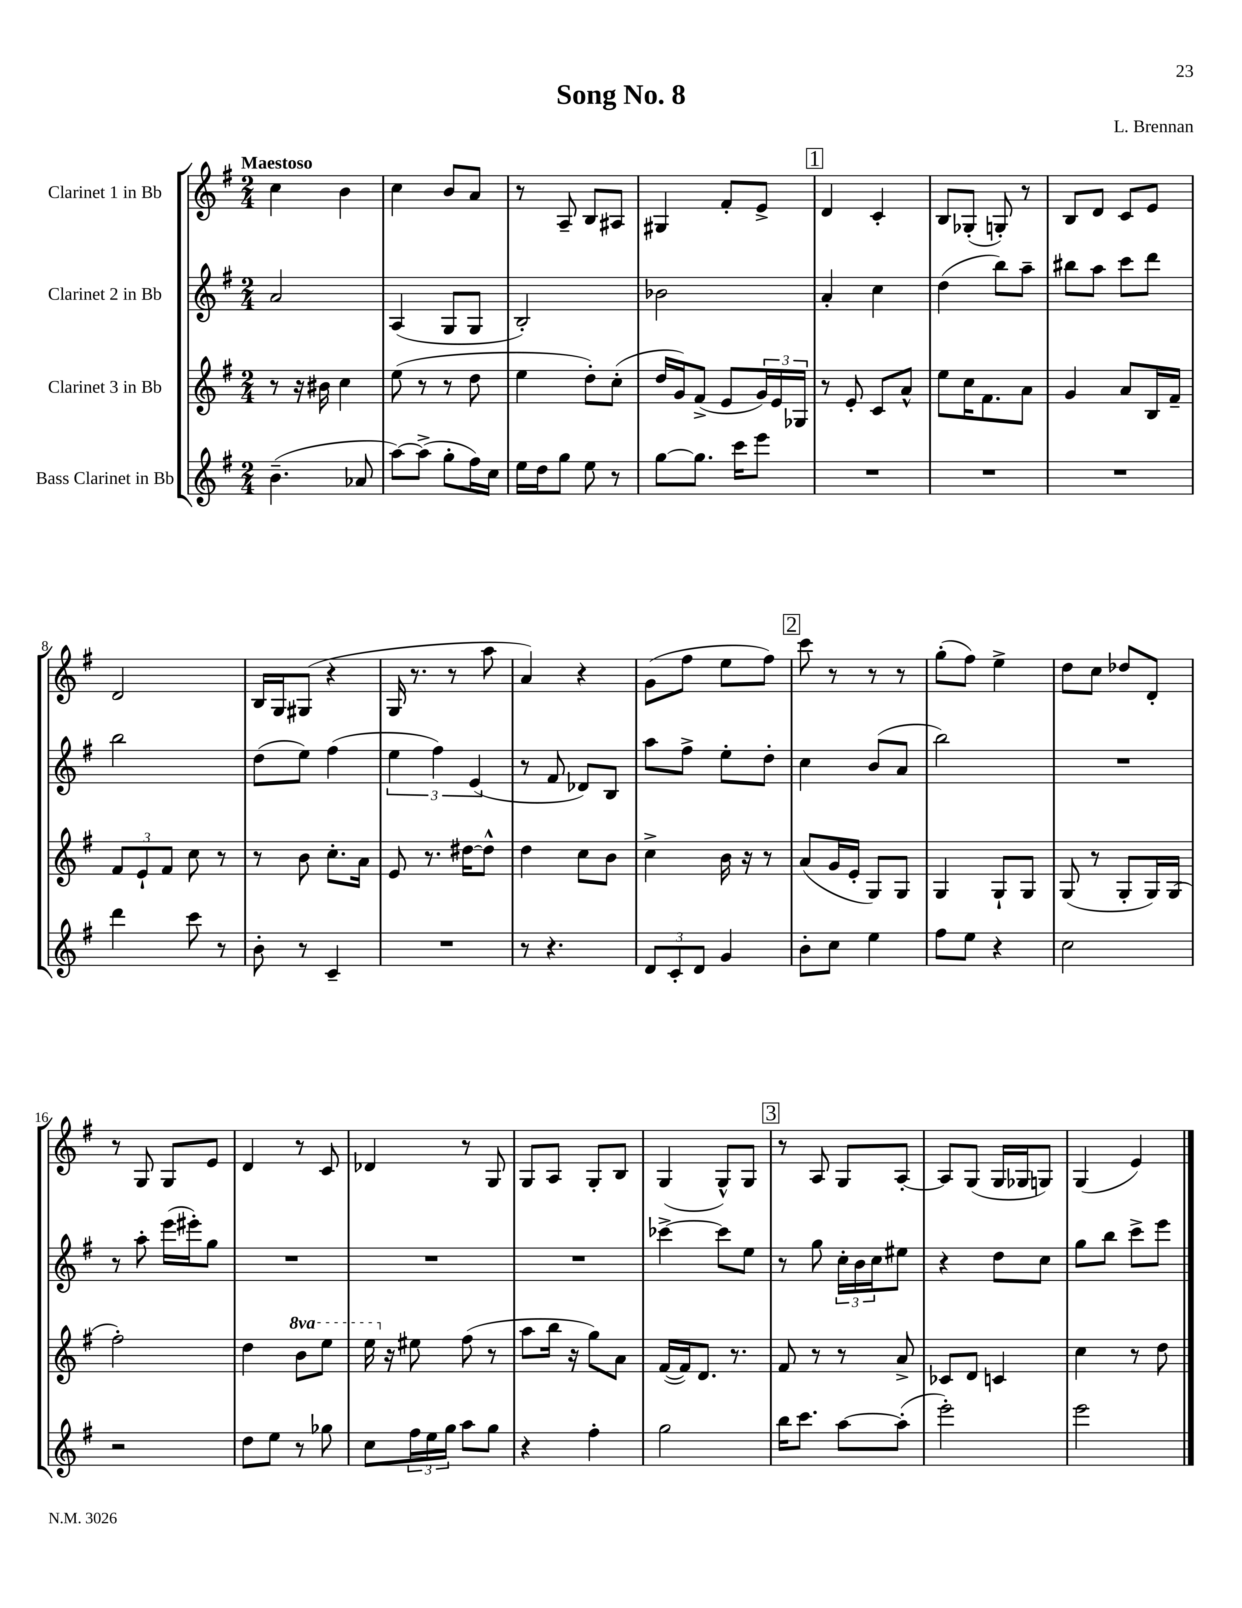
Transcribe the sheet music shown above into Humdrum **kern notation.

**kern	**kern	**kern	**kern
*staff4	*staff3	*staff2	*staff1
*clefG2	*clefG2	*clefG2	*clefG2
*k[f#]	*k[f#]	*k[f#]	*k[f#]
*M2/4	*M2/4	*M2/4	*M2/4
(4.b~	8r	2a	4cc
.	16r	.	.
.	16b#	.	.
.	4cc	.	4b
8a-	.	.	.
=	=	=	=
[8aa)	(8ee	(4A	4cc
(8aa^]	8r	.	.
8gg'	8r	8G	8b
16ff#)	8dd	8G	8a
16cc	.	.	.
=	=	=	=
16ee	4ee	2B')	8r
16dd	.	.	.
8gg	.	.	8A~
8ee	8dd')	.	8B
8r	(8cc'	.	8A#
=	=	=	=
[8gg	16dd	2b-	4G#
.	16g)	.	.
8.gg]	(8f#^	.	.
.	8e	.	8f#'
16ccc	.	.	.
8eee	24g)	.	8e^
.	24e	.	.
.	24G-	.	.
=	=	=	=
2r	8r	4a'	4d
.	8e'	.	.
.	8c	4cc	4c'
.	8a^^	.	.
=	=	=	=
2r	8ee	(4dd	8B
.	16cc	.	(8G-'
.	8.f#	.	.
.	.	8bb)	8G')
.	8a	8aa~	8r
=	=	=	=
2r	4g	8bb#	8B
.	.	8aa	8d
.	8a	8ccc	8c
.	16B	8ddd	8e
.	16f#~	.	.
=	=	=	=
4ddd	12f#	2bb	2d
.	12e`	.	.
.	12f#	.	.
8ccc	8cc	.	.
8r	8r	.	.
=	=	=	=
8b'	8r	(8dd	16B
.	.	.	16G
8r	8b	8ee)	(8G#
4c~	8.cc'	(4ff#	4r
.	16a	.	.
=	=	=	=
2r	8e	6ee	16G
.	.	.	8.r
.	8.r	.	.
.	.	6ff#)	.
.	.	.	8r
.	[16dd#	.	.
.	.	(6e	.
.	8dd#^^]	.	8aa
=	=	=	=
8r	4dd	8r	4a)
4.r	.	8f#	.
.	8cc	8d-)	4r
.	8b	8B	.
=	=	=	=
12d	4cc^	8aa	(8g
12c'	.	.	.
.	.	8ff#^	8ff#
12d	.	.	.
4g	16b	8ee'	8ee
.	16r	.	.
.	8r	8dd'	8ff#)
=	=	=	=
8b'	(8a	4cc	8ccc
8cc	16g	.	8r
.	16e'	.	.
4ee	8G)	(8b	8r
.	8G	8a	8r
=	=	=	=
8ff#	4G	2bb)	(8gg'
8ee	.	.	8ff#)
4r	8G`	.	4ee^
.	8G	.	.
=	=	=	=
2cc	(8G	2r	8dd
.	8r	.	8cc
.	8G'	.	8dd-
.	16G)	.	8d'
.	(16G	.	.
=	=	=	=
2r	2ff#')	8r	8r
.	.	8aa'	8G
.	.	(16eee	8G
.	.	16eee#')	.
.	.	8gg	8e
=	=	=	=
8dd	4dd	2r	4d
8ee	.	.	.
8r	8bb	.	8r
8gg-	8eee	.	8c
=	=	=	=
8cc	16eee	2r	4d-
.	16r	.	.
24ff#	8ee#	.	.
24ee	.	.	.
24gg	.	.	.
8aa	(8ff#	.	8r
8gg	8r	.	8G
=	=	=	=
4r	8aa	2r	8G
.	16bb	.	8A
.	16r	.	.
4ff#'	8gg)	.	8G'
.	8a	.	8B
=	=	=	=
2gg	([16f#	[4ccc-^	(4G
.	16f#])	.	.
.	8.d	.	.
.	.	8ccc-]	8G^^)
.	8.r	.	.
.	.	8ee	8G
=	=	=	=
16bb	8f#	8r	8r
8.ccc	.	.	.
.	8r	8gg	8A
[8aa	8r	24cc'	8G
.	.	24b	.
.	.	24cc	.
(8aa']	8a^	8ee#	[8A'
=	=	=	=
2eee')	8c-	4r	8A]
.	8d	.	(8G
.	4c	8dd	16G
.	.	.	16G-
.	.	8cc	8G)
=	=	=	=
2eee	4cc	8gg	(4G
.	.	8bb	.
.	8r	8ccc^	4e)
.	8dd	8eee	.
==	==	==	==
*-	*-	*-	*-
